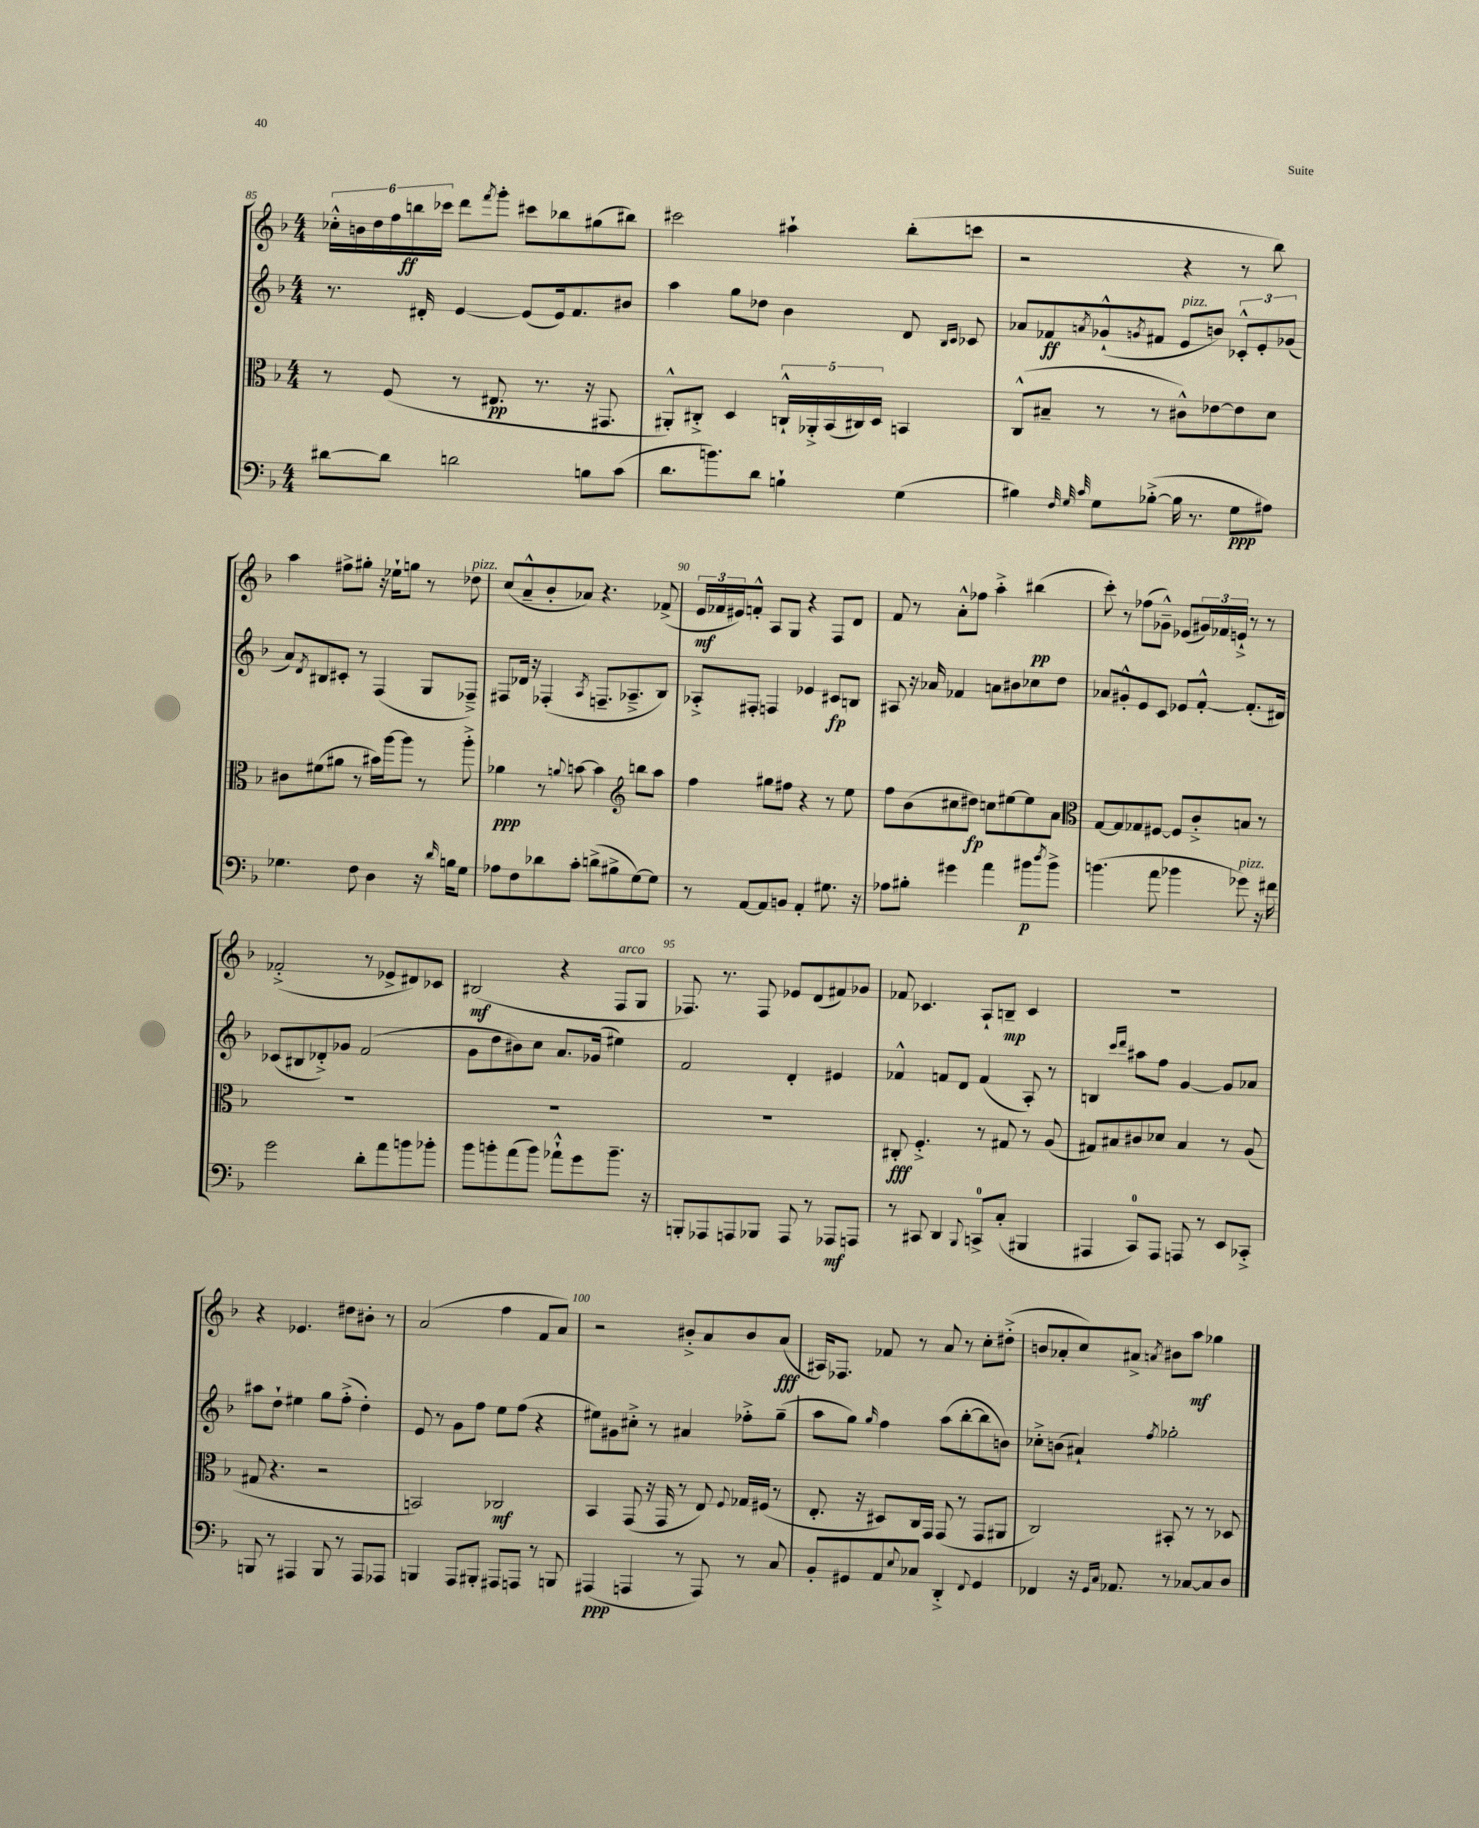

**kern	**dynam	**kern	**dynam	**kern	**dynam	**kern	**dynam
*part4	*part4	*part3	*part3	*part2	*part2	*part1	*part1
*staff4	*staff4	*staff3	*staff3	*staff2	*staff2	*staff1	*staff1
*clefF4	*	*clefC3	*	*clefG2	*	*clefG2	*
*k[b-]	*	*k[b-]	*	*k[b-]	*	*k[b-]	*
*M4/4	*	*M4/4	*	*M4/4	*	*M4/4	*
=85	=85	=85	=85	=85	=85	=85	=85
[8d#X\L	.	8r	.	8.r	.	24cc-X'^^\LL	.
.	.	.	.	.	.	24bn\	.
.	.	.	.	.	.	24dd\	.
8d#\J]	.	(8F/	.	.	.	24ff\	.
.	.	.	.	.	.	24bbn\	ff
.	.	.	.	16d#X'/	.	.	.
.	.	.	.	.	.	24ccc-X\JJ	.
2dn\	.	8r	.	[4e/	.	8ddd\L	.
.	.	.	.	.	.	8qfff/	.
.	.	8.E#X/	pp	.	.	8ggg'\J	.
.	.	.	.	(8e/L]	.	8ccc#X\L	.
.	.	8.r	.	.	.	.	.
.	.	.	.	16e/k)	.	8bb-X\	.
.	.	.	.	8.f/	.	.	.
8Bn\L	.	16r	.	.	.	(8gg#X\	.
.	.	8.GG#X/	.	.	.	.	.
(8c\J	.	.	.	8b#X/J	.	8bb#X\J)	.
=86	=86	=86	=86	=86	=86	=86	=86
8.d\L	.	8AA#X'^^/L)	.	4aa\	.	2ccc#X\	.
.	.	8C#X'^/J	.	.	.	.	.
8.bn\)	.	.	.	.	.	.	.
.	.	4D/	.	8gg\L	.	.	.
8d\J	.	.	.	8dd-X\J	.	.	.
4Bn`\	.	20Cn`^^/LL	.	4b-\	.	4aa#X`\	.
.	.	20AA-X'^/	.	.	.	.	.
.	.	(20BB-/	.	.	.	.	.
.	.	20C#X/)	.	.	.	.	.
.	.	20D/JJ	.	.	.	.	.
(4G\	.	4BBn/	.	8d/	.	(8bb-'\L	.
.	.	.	.	16qqB-/LL	.	.	.
.	.	.	.	16qqc/JJ	.	.	.
.	.	.	.	8c-X/	.	8cccn\J	.
=87	=87	=87	=87	=87	=87	=87	=87
4B#X\)	.	(8C^^/L	.	8a-X/L	.	2r	.
.	.	8B#X~/J	.	8f-X/	ff	.	.
32qqF/	.	.	.	.	.	.	.
32qqG/	.	.	.	.	.	.	.
32qqc/	.	.	.	8qan/	.	.	.
8G\L	.	8r	.	(8g-X`^^/	.	.	.
.	.	.	.	8qgn/	.	.	.
([8B-X'^\J	.	8r	.	8f#X/J	.	.	.
!	!	!	!	!LO:TX:a:i:t=pizz.	!	!	!
16B-\]	.	8c#X^^\L)	.	8e/L	.	4r	.
8.r	.	.	.	.	.	.	.
.	.	[8e-X\	.	8bn/J)	.	.	.
8G\L	ppp	8e-\]	.	12c-X'^^/L	.	8r	.
.	.	.	.	12e'/	.	.	.
8A#X\J)	.	8d\J	.	.	.	8bb-\)	.
.	.	.	.	(12g-X/J	.	.	.
!!LO:LB:g=z
=88	=88	=88	=88	=88	=88	=88	=88
4.G-X\	.	8c#X\L	.	8a/L)	.	4aa\	.
.	.	.	.	8qd/	.	.	.
.	.	(8f#X\	.	8B#X/	.	.	.
.	.	8a#X\J	.	8c#X'/J	.	8ff#X^\L	.
8F\	.	8r	.	8r	.	8gg#X'\J	.
4D\	.	16b#X\LL)	.	(4F/	.	16r	.
.	.	[16aa\J	.	.	.	16ee-X`\KL	.
.	.	8aa\J]	.	.	.	8ggn\J	.
16r	.	8r	.	8G/L	.	8r	.
16qqd/	.	.	.	.	.	.	.
16Bn\KL	.	.	.	.	.	.	.
!	!	!	!	!	!	!LO:TX:a:i:t=pizz.	!
8G-\J	.	8aa'^\	.	8F-X~^/J)	.	8dd-X\	.
=89	=89	=89	=89	=89	=89	=89	=89
8A-X\L	.	4a-X\	ppp	8F#X/L	.	(8cc/L	.
8F\	.	.	.	16d-X/Jk	.	8a~^^/	.
.	.	.	.	16r	.	.	.
8d-X\	.	8r	.	(4F-X'/	.	8b-'/	.
.	.	8qqan/	.	.	.	.	.
8c'\J	.	[8bn\	.	.	.	8a-X/J)	.
.	.	.	.	8qA/	.	.	.
(8dn^\L	.	4b\]	.	8.Fn~/L	.	4.r	.
8B#X^\	.	.	.	.	.	.	.
.	.	.	.	8.A-X~^/	.	.	.
*	*	*clefG2	*	*	*	*	*
[8G\)	.	8bbn\L	.	.	.	.	.
8G\J]	.	8aa\J	.	8B-/J)	.	(8f-X^/	.
=90	=90	=90	=90	=90	=90	=90	=90
8r	.	4ff\	.	8A-X'^/L	.	24e/LL	mf
.	.	.	.	.	.	24f-X/	.
.	.	.	.	.	.	24e#X/J)	.
[8AA/L	.	.	.	8F#X'/J	.	8fn'^^/J	.
8AA/]	.	8gg#X\L	.	4Fn/	.	8A/L	.
8BBn/J	.	8ff#X\J	.	.	.	8G/J	.
4AA'/	.	4r	.	4e-X/	.	4r	.
8.G#X\	.	8r	.	8c#X/L	fp	8F/L	.
.	.	8ee\	.	8Bn/J	.	8d/J	.
16r	.	.	.	.	.	.	.
=91	=91	=91	=91	=91	=91	=91	=91
8A-X\L	.	8ff\L	.	8A#X/	.	8f/	.
8B#X'\J	.	(8b-\	.	16r	.	8r	.
.	.	.	.	16a-X/	.	.	.
4g#X\	.	8cc#X\	.	4f-X/	.	8a'^^\L	.
.	.	8dd#X\J)	fp	.	.	8ff-X\J	.
4a\	.	8ccn\L	.	8an\L	.	4aa'^\	.
.	.	[8ee#X\	.	8b#X\	.	.	.
8b#X\L	p	8ee#\]	.	8cc-X\	.	(4bb#X\	pp
8qdd/	.	.	.	.	.	.	.
8b#^\J	.	8a\J	.	8dd\J	.	.	.
=92	=92	=92	=92	=92	=92	=92	=92
*	*	*clefC3	*	*	*	*	*
(4.bn\	.	[8G/L	.	8a-X/L	.	8ccc'\)	.
.	.	8G/]	.	8g#X'^^/	.	8r	.
.	.	8G-X/	.	8e/	.	(8ff-X\L	.
8a\	.	[8F#X/J	.	8c/J	.	8g-X~^^\J)	.
4b-X\	.	8F#/L]	.	8e-X/L	.	(8e-X/L	.
.	.	8c'^/	.	[8f'^^/J	.	24g#X/L)	.
.	.	.	.	.	.	24f-X/	.
.	.	.	.	.	.	24en`^/JJ	.
!LO:TX:a:i:t=pizz.	!	!	!	!	!	!	!
8g-X\)	.	8Bn/J	.	(8.f'/L]	.	8r	.
16r	.	8r	.	.	.	8r	.
16f#X\	.	.	.	16d#X/Jk)	.	.	.
!!LO:LB:g=z
=93	=93	=93	=93	=93	=93	=93	=93
2g\	.	1r	.	(8c-X/L	.	(2f-X'^/	.
.	.	.	.	8B#X/	.	.	.
.	.	.	.	8d-X'^/)	.	.	.
.	.	.	.	8g-X/J	.	.	.
8d'\L	.	.	.	(2f/	.	8r	.
8a\	.	.	.	.	.	8e-X^/L	.
8bn\	.	.	.	.	.	8d#X/)	.
8b-X'\J	.	.	.	.	.	8c-X/J	.
=94	=94	=94	=94	=94	=94	=94	=94
8b-\L	.	1r	.	8g\L	.	(2B#X/	mf
8bn'\	.	.	.	8dd\	.	.	.
(8a\	.	.	.	8b#X\)	.	.	.
8b\J)	.	.	.	8cc\J	.	.	.
8a-X`^^\L	.	.	.	8.a/L	.	4r	.
8g\	.	.	.	.	.	.	.
.	.	.	.	(16g-X/Jk	.	.	.
!	!	!	!	!	!	!LO:TX:a:i:t=arco	!
8.b~\J	.	.	.	4ee#X\)	.	8F/L	.
.	.	.	.	.	.	8G/J	.
16r	.	.	.	.	.	.	.
=95	=95	=95	=95	=95	=95	=95	=95
8BBBn'/L	.	1r	.	2f/	.	8.F-X/)	.
8AAA-X/	.	.	.	.	.	.	.
.	.	.	.	.	.	8.r	.
8AAAn/	.	.	.	.	.	.	.
8BBB-X/J	.	.	.	.	.	8F-/	.
8AAA/	.	.	.	4d'/	.	8e-X/L	.
8r	.	.	.	.	.	(8d/	.
8AAA-X/L	mf	.	.	4e#X/	.	8f#X/)	.
8AAAn/J	.	.	.	.	.	8g-X/J	.
=96	=96	=96	=96	=96	=96	=96	=96
8r	.	8C#X'/	fff	4f-X^^/	.	8f-X/	.
8CC#X/	.	4.F'^/	.	.	.	4.c-X/	.
4DD/	.	.	.	8fn/L	.	.	.
.	.	.	.	8d/J	.	.	.
8qqBBB-/	.	.	.	.	.	.	.
8CCn^/L	.	8r	.	(4f/	.	8A`/L	.
(8C'/J	.	8G#X/	.	.	.	8Bn~/J	mp
4BBB#X/	.	8r	.	8A'/)	.	4c-/	.
.	.	(8A/	.	8r	.	.	.
=97	=97	=97	=97	=97	=97	=97	=97
4AAA#X/	.	8G#X/L)	.	4Bn/	.	1r	.
.	.	8B#X/	.	.	.	.	.
.	.	.	.	16qqccc/LL	.	.	.
.	.	.	.	16qqddd/JJ	.	.	.
8CC/L)	.	8c#X/	.	8aa#X\L	.	.	.
8AAA#/J	.	8d-X/J	.	8ff\J	.	.	.
8AAAn/	.	4B#/	.	[4g/	.	.	.
8r	.	.	.	.	.	.	.
8EE/L	.	8r	.	8g/L]	.	.	.
8CC-X'^/J	.	(8A/	.	8a-X/J	.	.	.
!!LO:LB:g=z
=98	=98	=98	=98	=98	=98	=98	=98
8BBBn/	.	8G#X/	.	8aa#X\L	.	4r	.
8r	.	4.r	.	8dd`\J	.	.	.
4AAA#X/	.	.	.	4ee#X\	.	4.e-X/	.
8BBB/	.	2r	.	8gg\L	.	.	.
8r	.	.	.	(8ff'^\J	.	8dd#X\L	.
8AAA#/L	.	.	.	4dd'\)	.	8b#X'\J	.
8AAA-X/J	.	.	.	.	.	8r	.
=99	=99	=99	=99	=99	=99	=99	=99
4BBBn/	.	2BBn/)	.	8e/	.	(2a/	.
.	.	.	.	8r	.	.	.
8AAA/L	.	.	.	8g\L	.	.	.
8BBB#X'/J	.	.	.	8ff\J	.	.	.
8AAA#X/L	.	2C-X/	mf	8ee\L	.	4ff\	.
8AAAn/J	.	.	.	(8ff\J	.	.	.
8r	.	.	.	4r	.	8f/L	.
8BBBn/	.	.	.	.	.	8a/J)	.
=100	=100	=100	=100	=100	=100	=100	=100
(4AAA#X/	ppp	4BB-/	.	8ee#X\L)	.	2r	.
.	.	.	.	8g#X\	.	.	.
4AAAn/	.	(8GG/	.	8cc#X'^\J	.	.	.
.	.	16r	.	8r	.	.	.
.	.	16GG/	.	.	.	.	.
8r	.	8r	.	4a#X/	.	8b#X'^/L	.
8AAA/)	.	8E/)	.	.	.	8a/	.
.	.	8qqF/	.	.	.	.	.
8r	.	16G-X/LL	.	8ff-X'^\L	.	8b#/	.
.	.	(16F#X/JJ	.	.	.	.	.
8C/	.	8r	.	(8gg~\J	.	(8a/J	fff
=101	=101	=101	=101	=101	=101	=101	=101
8BB-'/L	.	8.E'/	.	8aa\L	.	16A#X/KL)	.
.	.	.	.	.	.	8.F-X/J	.
8GG#X/	.	.	.	8gg\J)	.	.	.
.	.	16r	.	.	.	.	.
.	.	.	.	16qqgg/	.	.	.
8AA/	.	8D#X/L)	.	4ff\	.	8f-X/	.
8qqE/	.	.	.	.	.	.	.
8C-X/J	.	16C/L	.	.	.	8r	.
.	.	16GG/JJ	.	.	.	.	.
4DD'^/	.	(8GG/	.	(8aa\L	.	8a/	.
.	.	8r	.	[8bb-'\	.	8r	.
8qqFF/	.	.	.	.	.	.	.
4GG#/	.	8GG/L	.	8bb-\]	.	8cc'\L	.
.	.	8AA#X/J	.	8bn\J)	.	(8dd#X'^\J	.
=102	=102	=102	=102	=102	=102	=102	=102
4FF-X/	.	2C/)	.	8cc-X'^\L	.	8bn/L	.
.	.	.	.	(8bn\J	.	8a-X'/	.
16r	.	.	.	4a#X`/)	.	8cc/)	.
16qqGG/LL	.	.	.	.	.	.	.
16qqC/JJ	.	.	.	.	.	.	.
8.AA-X/	.	.	.	.	.	.	.
.	.	.	.	.	.	8a#X^/J	.
.	.	.	.	8qff/	.	8qan/	.
8r	.	8BB#X'/	.	2gg-X'\	.	8b#X\L	.
[8C-X/L	.	8r	.	.	.	8aa\J	mf
8C-/]	.	8r	.	.	.	4gg-X\	.
8D/J	.	8D-X/	.	.	.	.	.
==	==	==	==	==	==	==	==
*-	*-	*-	*-	*-	*-	*-	*-
